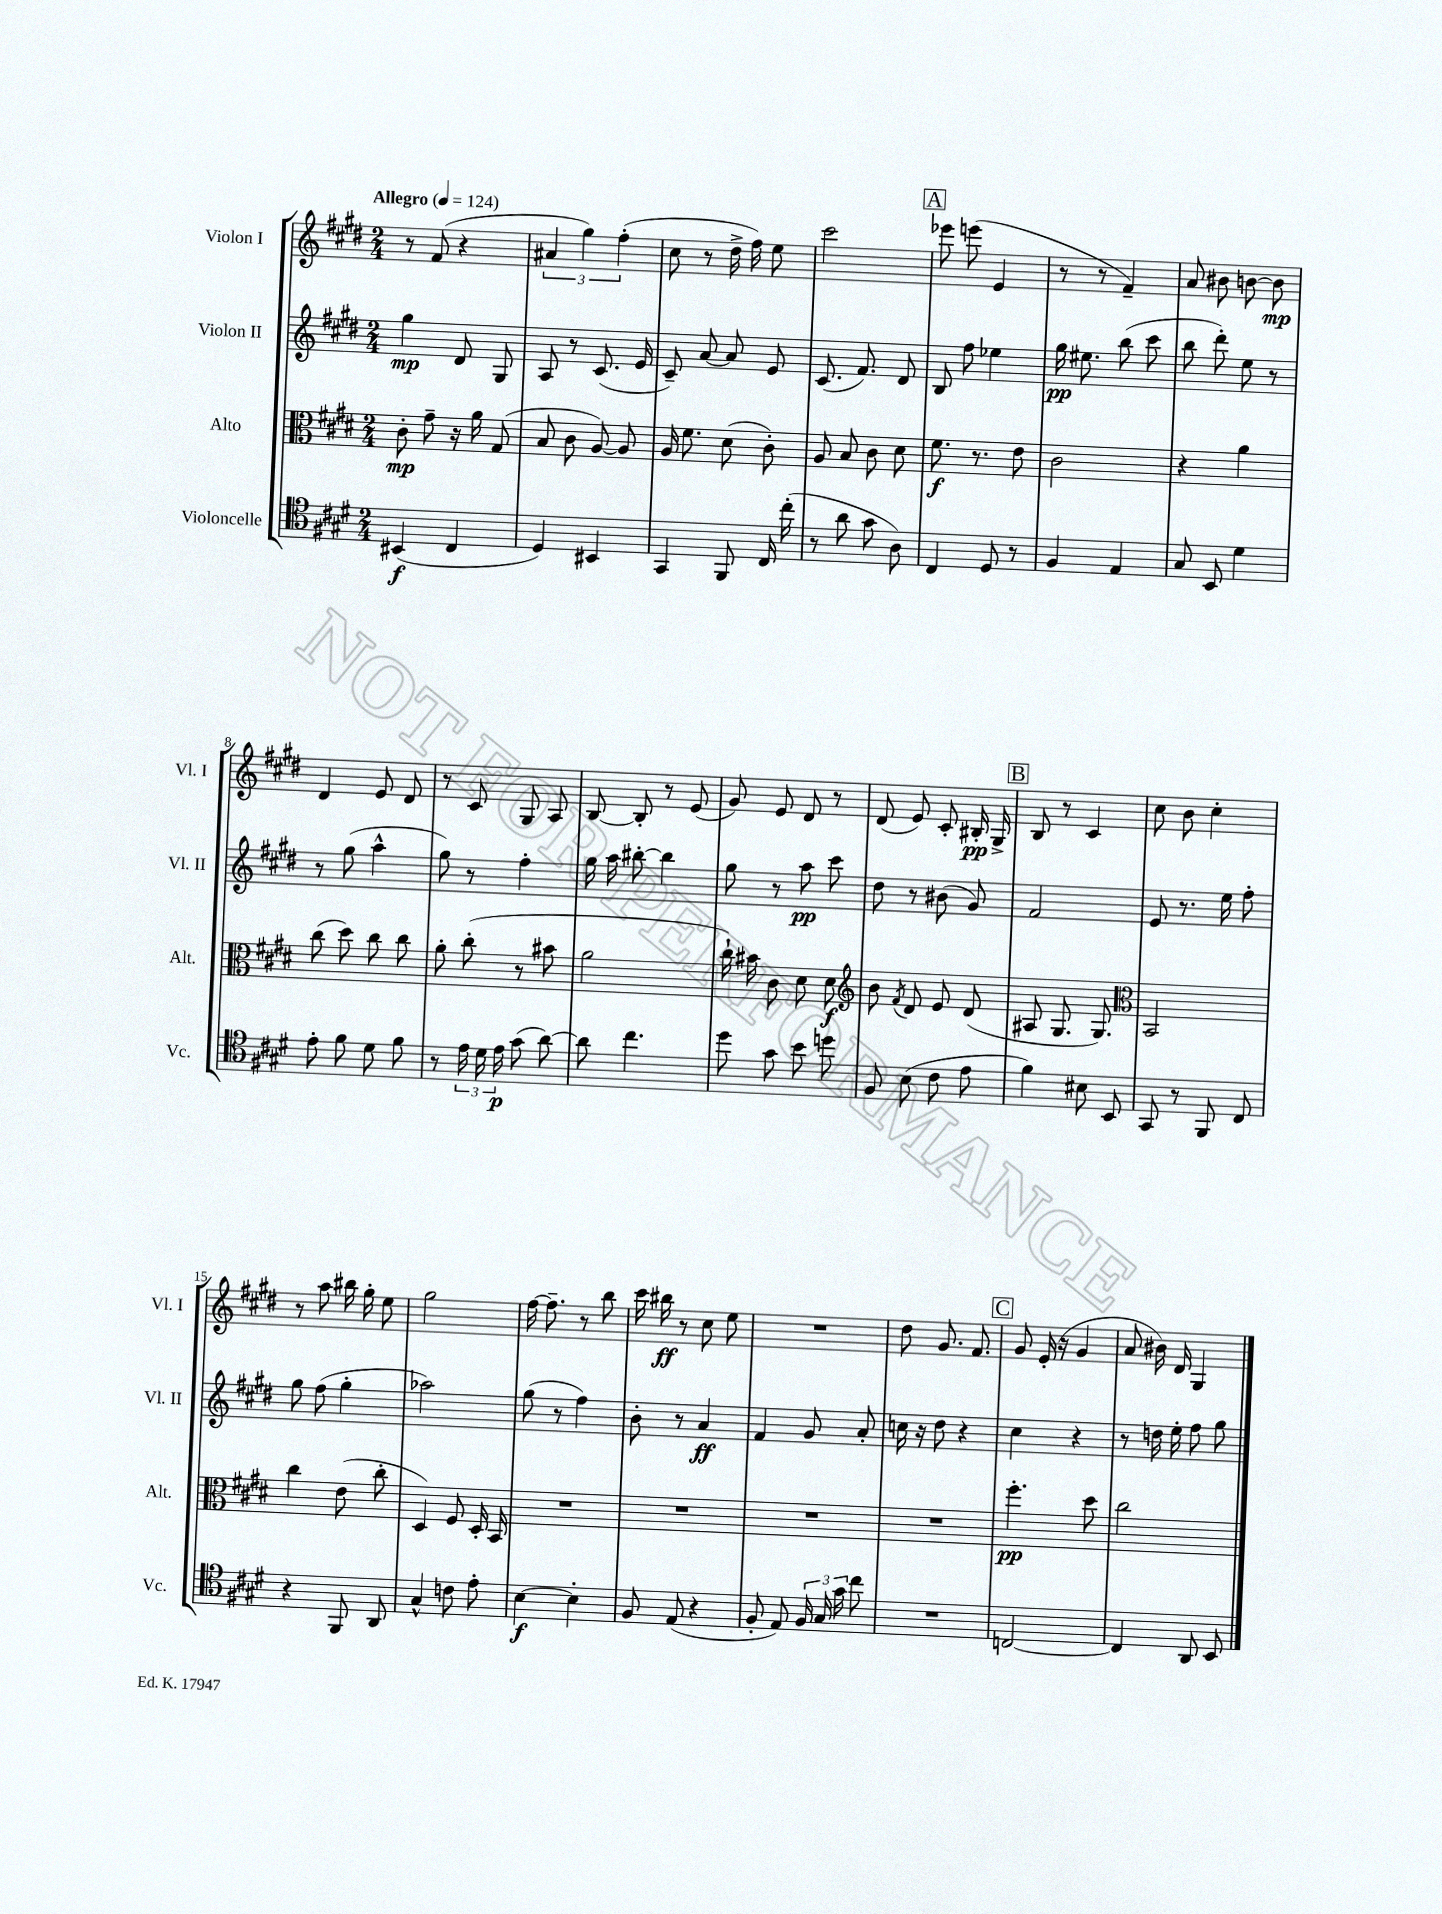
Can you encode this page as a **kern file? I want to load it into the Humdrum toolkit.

**kern	**dynam	**kern	**dynam	**kern	**dynam	**kern	**dynam
*part4	*part4	*part3	*part3	*part2	*part2	*part1	*part1
*staff4	*staff4	*staff3	*staff3	*staff2	*staff2	*staff1	*staff1
*I"Violoncelle	*	*I"Alto	*	*I"Violon II	*	*I"Violon I	*
*I'Vc.	*	*I'Alt.	*	*I'Vl. II	*	*I'Vl. I	*
*clefC4	*	*clefC3	*	*clefG2	*	*clefG2	*
*k[f#c#g#d#]	*	*k[f#c#g#d#]	*	*k[f#c#g#d#]	*	*k[f#c#g#d#]	*
*M2/4	*	*M2/4	*	*M2/4	*	*M2/4	*
*MM124	*	*MM124	*	*MM124	*	*MM124	*
=1	=1	=1	=1	=1	=1	=1	=1
!	!	!	!	!	!	!LO:TX:a:B:t=Allegro	!
(4BB#X/	f	8c#'\	mp	4gg#\	mp	8r	.
.	.	8g#~\	.	.	.	(8f#/	.
4C#/	.	16r	.	8d#/	.	4r	.
.	.	16a\	.	.	.	.	.
.	.	(8G#/	.	8G#/	.	.	.
=2	=2	=2	=2	=2	=2	=2	=2
4D#/)	.	8B/	.	8A/	.	6a#X/	.
.	.	8c#\	.	8r	.	.	.
.	.	.	.	.	.	6gg#\)	.
4BB#X/	.	[8A/)	.	(8.c#/	.	.	.
.	.	.	.	.	.	(6ff#'\	.
.	.	8A/]	.	.	.	.	.
.	.	.	.	16e/	.	.	.
=3	=3	=3	=3	=3	=3	=3	=3
4GG#/	.	16A/	.	8c#~/)	.	8cc#\	.
.	.	8.f#\	.	.	.	.	.
.	.	.	.	[8a/	.	8r	.
8FF#/	.	(8d#\	.	8a/]	.	16dd#^\	.
.	.	.	.	.	.	16ff#\)	.
16C#/	.	8c#'\)	.	8e/	.	8ee\	.
(16cc#'\	.	.	.	.	.	.	.
=4	=4	=4	=4	=4	=4	=4	=4
8r	.	8A/	.	(8.c#/	.	2ccc#\	.
8a\	.	8B/	.	.	.	.	.
.	.	.	.	8.f#/)	.	.	.
8g#\	.	8c#\	.	.	.	.	.
8A\)	.	8d#\	.	8d#/	.	.	.
!!LO:REH:place=s1:t=A
=5	=5	=5	=5	=5	=5	=5	=5
4C#/	.	8.f#\	f	8B/	.	8eee-X\	.
.	.	.	.	8ff#\	.	(8eeen\	.
.	.	8.r	.	.	.	.	.
8D#/	.	.	.	4ee-X\	.	4e/	.
8r	.	8e\	.	.	.	.	.
=6	=6	=6	=6	=6	=6	=6	=6
4F#/	.	2c#\	.	16gg#\	pp	8r	.
.	.	.	.	8.ee#X\	.	.	.
.	.	.	.	.	.	8r	.
4E/	.	.	.	(8bb\	.	4f#~/)	.
.	.	.	.	8ccc#\	.	.	.
=7	=7	=7	=7	=7	=7	=7	=7
8G#/	.	4r	.	8bb\	.	8a/	.
8BB/	.	.	.	8ddd#'\)	.	8b#X\	.
4d#\	.	4a\	.	8ee\	.	[8bn\	.
.	.	.	.	8r	.	8b\]	mp
!!LO:LB:g=z
=8	=8	=8	=8	=8	=8	=8	=8
8e'\	.	(8cc#\	.	8r	.	4d#/	.
8f#\	.	8dd#\)	.	(8gg#\	.	.	.
8d#\	.	8cc#\	.	4aa^^\	.	8e/	.
8f#\	.	8cc#\	.	.	.	8d#/	.
=9	=9	=9	=9	=9	=9	=9	=9
8r	.	8a'\	.	8gg#\)	.	8r	.
24e\	.	(8cc#'\	.	8r	.	8c#/	.
24d#\	.	.	.	.	.	.	.
24e\	p	.	.	.	.	.	.
(8g#\	.	8r	.	4ff#'\	.	8G#/	.
[8a\)	.	8b#X\	.	.	.	8A/	.
=10	=10	=10	=10	=10	=10	=10	=10
8a\]	.	2a\	.	16gg#\	.	[8B/	.
.	.	.	.	16aa\	.	.	.
4.cc#\	.	.	.	[8bb#X'\	.	8B'/]	.
.	.	.	.	4bb#\]	.	8r	.
.	.	.	.	.	.	(8e/	.
=11	=11	=11	=11	=11	=11	=11	=11
8dd#\	.	16cc#`\)	.	8gg#\	.	8g#/)	.
.	.	16b#X\	.	.	.	.	.
8g#\	.	8c#\	.	8r	.	8e/	.
8b\	.	8d#\	.	8aa\	pp	8d#/	.
8ddn\	.	8d#\	f	8ccc#\	.	8r	.
=12	=12	=12	=12	=12	=12	=12	=12
*	*	*clefG2	*	*	*	*	*
8F#/	.	8b\	.	8dd#\	.	(8d#/	.
.	.	8qf#/	.	.	.	.	.
(8B\	.	8d#/	.	8r	.	8e/)	.
8c#\	.	8e/	.	(8b#X\	.	8c#'/	.
8e\	.	(8d#/	.	8g#/)	.	16B#X'/	pp
.	.	.	.	.	.	16G#^/	.
!!LO:REH:place=s1:t=B
=13	=13	=13	=13	=13	=13	=13	=13
4f#\)	.	8A#X/	.	2f#/	.	8B/	.
.	.	8.G#/	.	.	.	8r	.
8B#X\	.	.	.	.	.	4c#/	.
.	.	8.G#/)	.	.	.	.	.
8BB/	.	.	.	.	.	.	.
=14	=14	=14	=14	=14	=14	=14	=14
*	*	*clefC3	*	*	*	*	*
8GG#/	.	2BB/	.	8e/	.	8cc#\	.
8r	.	.	.	8.r	.	8b\	.
8FF#/	.	.	.	.	.	4cc#'\	.
.	.	.	.	16ee\	.	.	.
8C#/	.	.	.	8ff#'\	.	.	.
!!LO:LB:g=z
=15	=15	=15	=15	=15	=15	=15	=15
4r	.	4cc#\	.	8gg#\	.	8r	.
.	.	.	.	(8ff#\	.	8aa\	.
8FF#/	.	(8e\	.	4gg#'\	.	16bb#X\	.
.	.	.	.	.	.	16gg#'\	.
8AA/	.	8cc#'\	.	.	.	8ee\	.
=16	=16	=16	=16	=16	=16	=16	=16
4G#^^/	.	4D#/)	.	2aa-X\)	.	2gg#\	.
8cn\	.	8F#/	.	.	.	.	.
8e'\	.	16D#'/	.	.	.	.	.
.	.	16BB/	.	.	.	.	.
=17	=17	=17	=17	=17	=17	=17	=17
[4B\	f	2r	.	(8gg#\	.	[16ff#\	.
.	.	.	.	.	.	8.ff#~\]	.
.	.	.	.	8r	.	.	.
4B'\]	.	.	.	4ff#\)	.	8r	.
.	.	.	.	.	.	8bb\	.
=18	=18	=18	=18	=18	=18	=18	=18
8F#/	.	2r	.	8b'\	.	16ccc#\	.
.	.	.	.	.	.	16bb#X\	ff
(8E/	.	.	.	8r	.	8r	.
4r	.	.	.	4a/	ff	8cc#\	.
.	.	.	.	.	.	8ee\	.
=19	=19	=19	=19	=19	=19	=19	=19
8F#'/	.	2r	.	4f#/	.	2r	.
8E/)	.	.	.	.	.	.	.
24F#/	.	.	.	8g#/	.	.	.
24G#/	.	.	.	.	.	.	.
24g#\	.	.	.	.	.	.	.
8cc#\	.	.	.	8a'/	.	.	.
=20	=20	=20	=20	=20	=20	=20	=20
2r	.	2r	.	16ccn\	.	8dd#\	.
.	.	.	.	16r	.	.	.
.	.	.	.	8dd#\	.	8.g#/	.
.	.	.	.	4r	.	.	.
.	.	.	.	.	.	8.f#/	.
!!LO:REH:place=s1:t=C
=21	=21	=21	=21	=21	=21	=21	=21
[2Cn/	.	4.ff#'\	pp	4cc#\	.	8g#/	.
.	.	.	.	.	.	(16e'/	.
.	.	.	.	.	.	16r	.
.	.	.	.	4r	.	4g#/	.
.	.	8dd#\	.	.	.	.	.
=22	=22	=22	=22	=22	=22	=22	=22
4C/]	.	2cc#\	.	8r	.	8a/	.
.	.	.	.	16ddn\	.	16b#X\)	.
.	.	.	.	16ee'\	.	16d#/	.
8AA/	.	.	.	8ff#\	.	4G#/	.
8BB/	.	.	.	8gg#\	.	.	.
==	==	==	==	==	==	==	==
*-	*-	*-	*-	*-	*-	*-	*-
